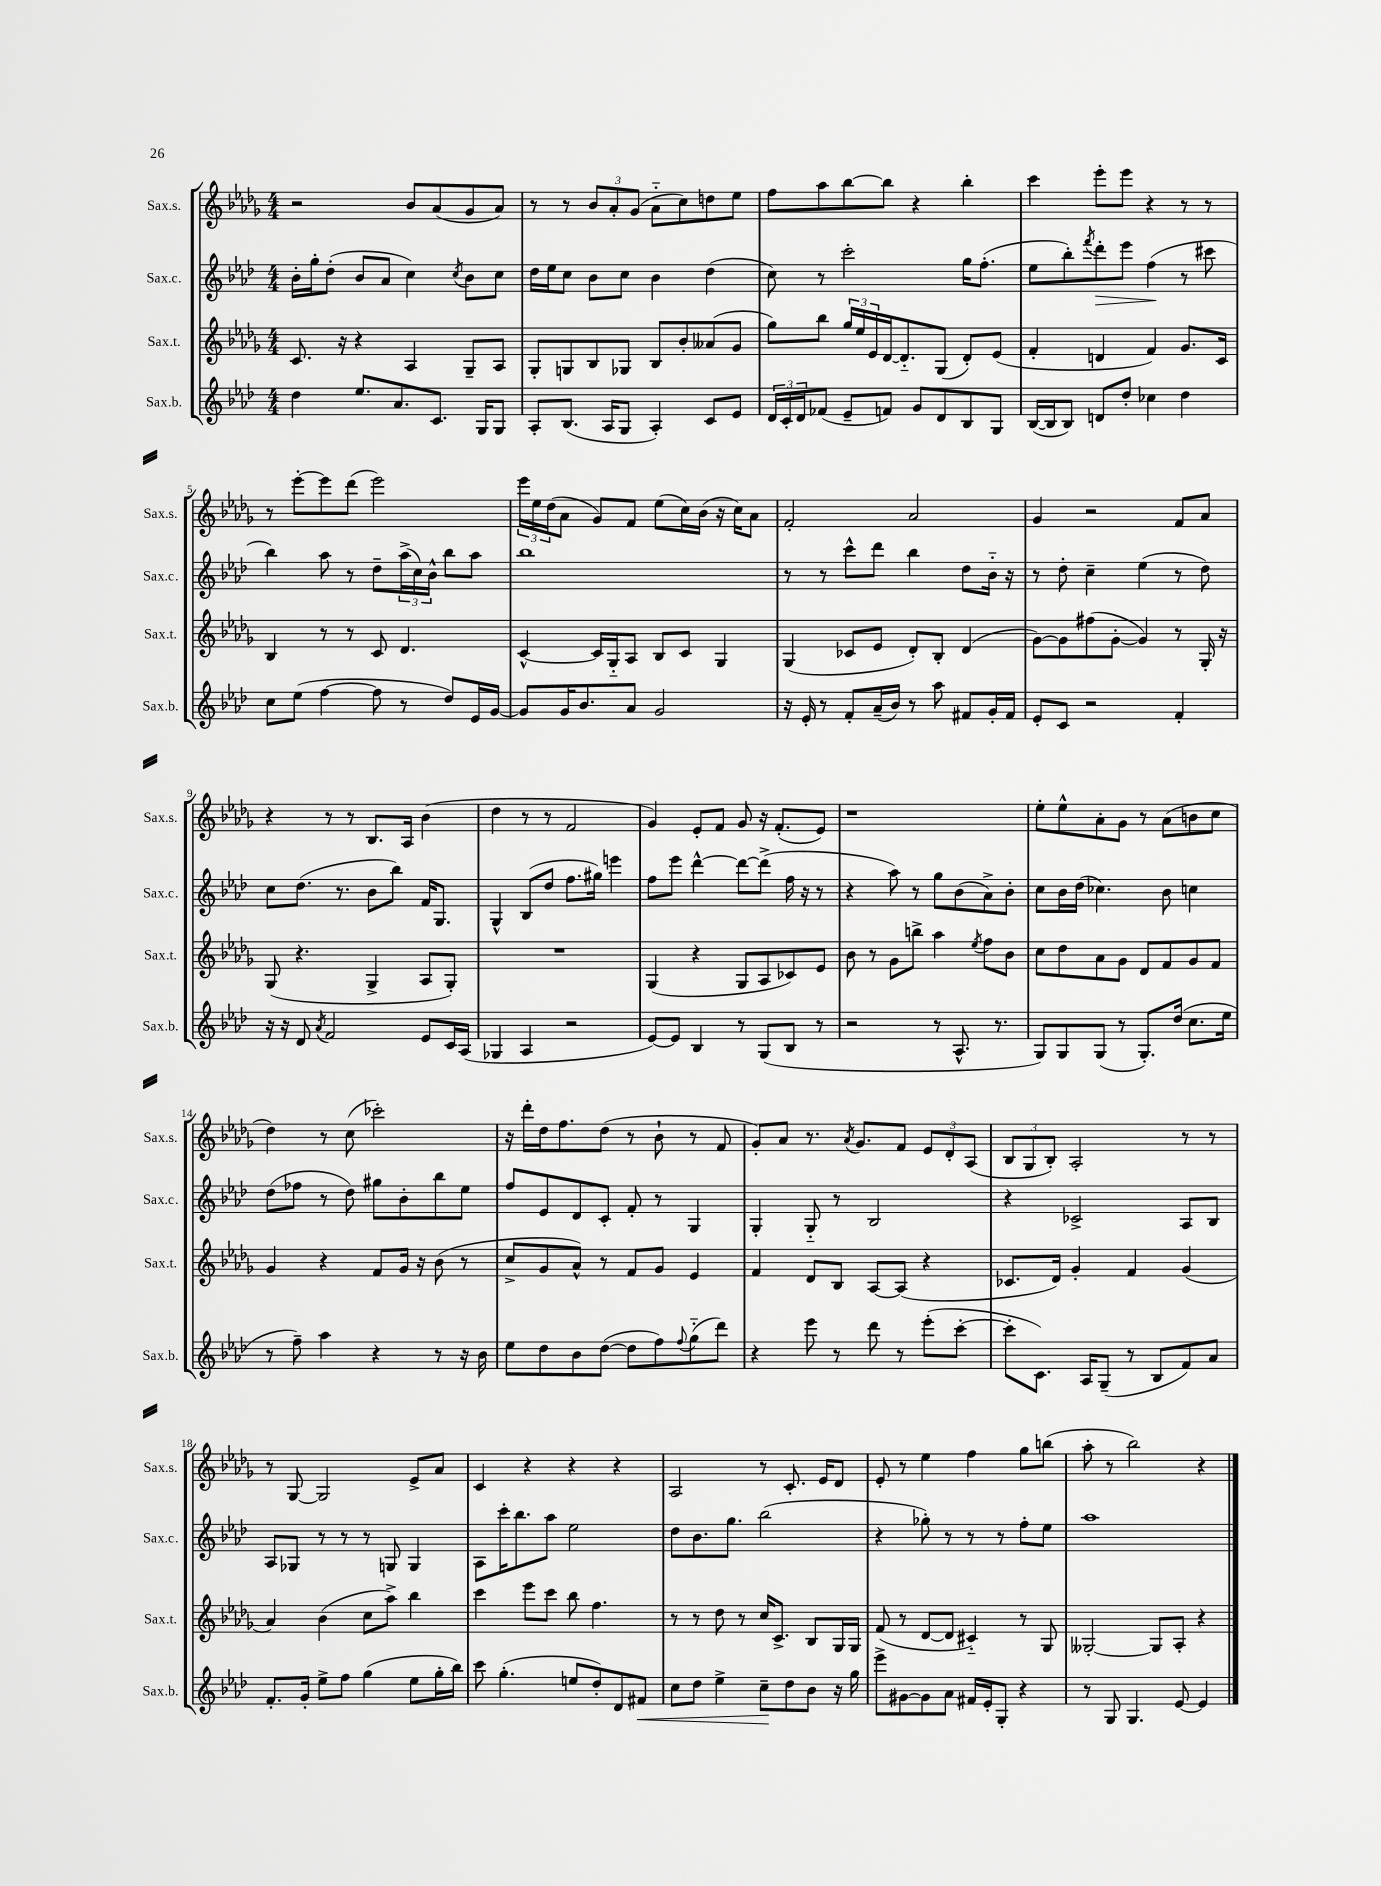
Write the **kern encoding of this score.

**kern	**dynam	**kern	**kern	**dynam	**kern
*part4	*part4	*part3	*part2	*part2	*part1
*staff4	*staff4	*staff3	*staff2	*staff2	*staff1
*I"Sax.b.	*	*I"Sax.t.	*I"Sax.c.	*	*I"Sax.s.
*I'Sax.b.	*	*I'Sax.t.	*I'Sax.c.	*	*I'Sax.s.
*clefG2	*	*clefG2	*clefG2	*	*clefG2
*k[b-e-a-d-]	*	*k[b-e-a-d-g-]	*k[b-e-a-d-]	*	*k[b-e-a-d-g-]
*M4/4	*	*M4/4	*M4/4	*	*M4/4
=1	=1	=1	=1	=1	=1
4dd-\	.	8.c/	16b-'\LL	.	2r
.	.	.	16gg'\J	.	.
.	.	.	(8dd-'\J	.	.
.	.	16r	.	.	.
8.ee-/L	.	4r	8b-/L	.	.
.	.	.	8a-/J	.	.
8.a-/	.	.	.	.	.
.	.	4A-/	4cc\)	.	8b-/L
8.c/J	.	.	.	.	(8a-/
.	.	.	8qcc/	.	.
.	.	8G-~/L	8b-\L	.	8g-/
16G/KL	.	.	.	.	.
8G/J	.	8A-/J	8cc\J	.	8a-/J)
=2	=2	=2	=2	=2	=2
8A-'/L	.	8G-'/L	16dd-\LL	.	8r
.	.	.	16ee-\J	.	.
(8.B-/J	.	8Gn/	8cc\J	.	8r
.	.	8B-/	8b-\L	.	12b-/L
16A-/KL	.	.	.	.	.
.	.	.	.	.	12a-'/
8G/J	.	8G-X/J	8cc\J	.	.
.	.	.	.	.	(12g-/J
4A-'/)	.	8B-/L	4b-\	.	8a-\L
.	.	8b-'/	.	.	8cc\)
8c/L	.	(8a--X/	(4dd-\	.	8ddn\
8e-/J	.	8g-/J	.	.	8ee-\J
=3	=3	=3	=3	=3	=3
24d-/LL	.	8gg-\L)	8cc\)	.	8ff\L
24c'/	.	.	.	.	.
24d-/J	.	.	.	.	.
(8f-X/J	.	8bb-\J	8r	.	8aa-\
8e-~/L	.	24gg-/LL	2ccc'\	.	[8bb-\
.	.	24ee-/	.	.	.
.	.	24e-/	.	.	.
8fn/J)	.	[16d-/J	.	.	8bb-\J]
.	.	8.d-/]	.	.	.
8g/L	.	.	.	.	4r
8d-/	.	(8G-/J	.	.	.
8B-/	.	8d-'/L)	16gg\KL	.	4bb-'\
.	.	.	(8.ff'\J	.	.
8G/J	.	(8e-/J	.	.	.
=4	=4	=4	=4	=4	=4
([16B-/LL	.	4f'/	8ee-\L	.	4ccc\
16B-/J]	.	.	.	.	.
8B-/J)	.	.	8bb-'\)	.	.
.	.	.	8qfff/	.	.
!	!	!	!	!LO:HP:b	!
8dn/L	.	4dn/	8ddd-'\	>	8eee-'\L
8dd-'/J	.	.	8eee-\J	.	8eee-\J
4cc-X\	.	4f/)	(4ff\	.	4r
4dd-\	.	8.g-/L	8r	]	8r
.	.	.	8ccc#X\	.	8r
.	.	16c/Jk	.	.	.
!!LO:LB:g=z
=5	=5	=5	=5	=5	=5
8cc\L	.	4B-/	4bb-\)	.	8r
(8ee-\J	.	.	.	.	[8eee-'\L
[4ff\	.	8r	8aa-\	.	8eee-\]
.	.	8r	8r	.	(8ddd-\J
8ff\]	.	8c/	8dd-~\L	.	2eee-\)
8r	.	4.d-/	(24aa-^\L	.	.
.	.	.	24cc\)	.	.
.	.	.	24b-^^\JJ	.	.
8dd-/L)	.	.	8bb-\L	.	.
16e-/L	.	.	8aa-\J	.	.
[16g/JJ	.	.	.	.	.
=6	=6	=6	=6	=6	=6
8g/L]	.	[4c^^/	1bb-	.	24eee-\LL
.	.	.	.	.	24ee-\
.	.	.	.	.	(24dd-\J
16g/K	.	.	.	.	8a-\J
8.b-/	.	.	.	.	.
.	.	16c/LL]	.	.	8g-/L)
.	.	16G-/J	.	.	.
8a-/J	.	8A-/J	.	.	8f/J
2g/	.	8B-/L	.	.	(8ee-\L
.	.	8c/J	.	.	16cc\L)
.	.	.	.	.	(16b-\JJ
.	.	4G-/	.	.	16r
.	.	.	.	.	16cc\KL)
.	.	.	.	.	8a-\J
=7	=7	=7	=7	=7	=7
16r	.	(4G-/	8r	.	2f'/
16e-'/	.	.	.	.	.
8r	.	.	8r	.	.
8f'/L	.	8c-X/L	8ccc^^\L	.	.
(16a-~/L	.	8e-/J	8ddd-\J	.	.
16b-/JJ)	.	.	.	.	.
8r	.	8d-'/L)	4bb-\	.	2a-/
8aa-\	.	8B-'/J	.	.	.
8f#X/L	.	(4d-/	8dd-\L	.	.
16g'/L	.	.	16b-\Jk	.	.
16f#/JJ	.	.	16r	.	.
=8	=8	=8	=8	=8	=8
8e-'/L	.	[8g-\L)	8r	.	4g-/
8c/J	.	8g-\]	8dd-'\	.	.
2r	.	(8ff#X\	4cc~\	.	2r
.	.	[8g-'\J	.	.	.
.	.	4g-/])	(4ee-\	.	.
4f'/	.	8r	8r	.	8f/L
.	.	16G-'/	8dd-\)	.	8a-/J
.	.	16r	.	.	.
!!LO:LB:g=z
=9	=9	=9	=9	=9	=9
16r	.	(8G-/	8cc\L	.	4r
16r	.	.	.	.	.
8d-/	.	4.r	(8.dd-\J	.	.
8qa-/	.	.	.	.	.
2f/	.	.	.	.	8r
.	.	.	8.r	.	.
.	.	.	.	.	8r
.	.	4G-^/	8b-\L	.	8.B-/L
.	.	.	8bb-\J)	.	.
.	.	.	.	.	16A-/Jk
8e-/L	.	8A-/L	16f/KL	.	(4b-\
.	.	.	8.G/J	.	.
16c/L	.	8G-'/J)	.	.	.
(16A-/JJ	.	.	.	.	.
=10	=10	=10	=10	=10	=10
4G-X/	.	1r	4G^^/	.	4dd-\
4A-/	.	.	(8B-/L	.	8r
.	.	.	8dd-/J	.	8r
2r	.	.	8.ff\L	.	2f/
.	.	.	16gg#X\Jk)	.	.
.	.	.	4eeen\	.	.
=11	=11	=11	=11	=11	=11
[8e-/L)	.	(4G-/	8ff\L	.	4g-/)
8e-/J]	.	.	8eee-\J	.	.
4B-/	.	4r	[4ddd-^^\	.	8e-'/L
.	.	.	.	.	8f/J
8r	.	8G-/L	8ddd-\L_	.	8g-/
(8G/L	.	8A-/	(8ddd-^\J]	.	16r
.	.	.	.	.	(8.f'/L
8B-/J	.	8c-X/)	16ff\	.	.
.	.	.	16r	.	.
8r	.	8e-/J	8r	.	8e-/J)
=12	=12	=12	=12	=12	=12
2r	.	8b-\	4r	.	1r
.	.	8r	.	.	.
.	.	8g-\L	8aa-\)	.	.
.	.	8bbn^\J	8r	.	.
8r	.	4aa-\	8gg\L	.	.
8.A-^^/	.	.	(8b-\	.	.
.	.	8qee-/	.	.	.
.	.	8ff\L	8a-^\)	.	.
8.r	.	.	.	.	.
.	.	8b-\J	8b-'\J	.	.
=13	=13	=13	=13	=13	=13
8G/L)	.	8cc\L	8cc\L	.	8ee-'\L
8G/	.	8dd-\	16b-\L	.	8ee-^^\
.	.	.	(16dd-\JJ	.	.
(8G/J	.	8a-\	4.cc-X\)	.	8a-'\
8r	.	8g-\J	.	.	8g-\J
8.G'/L)	.	8d-/L	.	.	8r
.	.	8f/	8b-\	.	(8a-\L
(16dd-/Jk	.	.	.	.	.
8.cc\L	.	8g-/	4ccn\	.	8bn\
.	.	8f/J	.	.	8cc\J
16ee-\Jk	.	.	.	.	.
!!LO:LB:g=z
=14	=14	=14	=14	=14	=14
8r	.	4g-/	(8dd-\L	.	4dd-\)
8ff~\)	.	.	8ff-X\J	.	.
4aa-\	.	4r	8r	.	8r
.	.	.	8dd-\)	.	(8cc\
4r	.	8f/L	8gg#X\L	.	2ccc-X'\)
.	.	16g-/Jk	8b-'\	.	.
.	.	16r	.	.	.
8r	.	(8b-\	8bb-\	.	.
16r	.	8r	8ee-\J	.	.
16b-\	.	.	.	.	.
=15	=15	=15	=15	=15	=15
8ee-\L	.	8cc^/L	8ff/L	.	16r
.	.	.	.	.	16ddd-'\LL
8dd-\	.	8g-/	8e-/	.	16dd-\J
.	.	.	.	.	8.ff\
8b-\	.	8a-^^/J)	8d-/	.	.
([8dd-\J	.	8r	8c'/J	.	(8dd-\J
8dd-\L]	.	8f/L	8f'/	.	8r
8ff\)	.	8g-/J	8r	.	8b-`\
8qqff/	.	.	.	.	.
(8gg\	.	4e-/	4G/	.	8r
8ddd-\J)	.	.	.	.	8f/
=16	=16	=16	=16	=16	=16
4r	.	4f/	4G'/	.	8g-'/L)
.	.	.	.	.	8a-/J
8eee-\	.	8d-/L	8G/	.	8.r
8r	.	8B-/J	8r	.	.
.	.	.	.	.	8qa-/
.	.	.	.	.	8.g-/L
8ddd-\	.	[8A-/L	2B-/	.	.
8r	.	(8A-/J]	.	.	8f/J
(8eee-'\L	.	4r	.	.	12e-/L
.	.	.	.	.	12d-'/
[8ccc'\J	.	.	.	.	.
.	.	.	.	.	(12A-/J
=17	=17	=17	=17	=17	=17
8ccc'\L]	.	8.c-X/L	4r	.	12B-/L
.	.	.	.	.	12G-/
8.c\J)	.	.	.	.	.
.	.	.	.	.	12B-'/J)
.	.	16d-/Jk)	.	.	.
.	.	4g-'/	2c-X^/	.	2A-'/
16A-/KL	.	.	.	.	.
(8G~/J	.	.	.	.	.
8r	.	4f/	.	.	.
8B-/L	.	.	.	.	.
8f/)	.	(4g-/	8A-/L	.	8r
8a-/J	.	.	8B-/J	.	8r
!!LO:LB:g=z
=18	=18	=18	=18	=18	=18
8.f'/L	.	4a-/)	8A-/L	.	8r
.	.	.	8G-X/J	.	[8G-/
16g'/Jk	.	.	.	.	.
8ee-^\L	.	(4b-\	8r	.	2G-/]
8ff\J	.	.	8r	.	.
(4gg\	.	8cc\L	8r	.	.
.	.	8aa-^\J)	8Gn/	.	.
8ee-\L	.	4bb-\	4G/	.	8e-^/L
16gg'\L	.	.	.	.	8a-/J
16bb-\JJ)	.	.	.	.	.
=19	=19	=19	=19	=19	=19
8ccc\	.	4ccc\	8A-\L	.	4c/
(4.gg'\	.	.	16ccc'\K	.	.
.	.	.	8.bb-\	.	.
.	.	8eee-\L	.	.	4r
.	.	8ccc\J	8aa-\J	.	.
8een/L	.	8bb-\	2ee-\	.	4r
8dd-'/)	.	4.ff\	.	.	.
8d-/	.	.	.	.	4r
!	!LO:HP:b	!	!	!	!
8f#X/J	<	.	.	.	.
=20	=20	=20	=20	=20	=20
8cc\L	.	8r	8dd-\L	.	2A-/
8dd-\J	.	8r	8.b-\	.	.
4ee-^\	.	8dd-\	.	.	.
.	.	.	8.gg\J	.	.
.	.	8r	.	.	.
8cc~\L	.	16cc/KL	(2bb-\	.	8r
.	.	8.c^/J	.	.	.
8dd-\	[	.	.	.	8.c'/
8b-\J	.	8B-/L	.	.	.
.	.	.	.	.	16e-/KL
16r	.	16G-/L	.	.	8d-/J
16gg\	.	16G-/JJ	.	.	.
=21	=21	=21	=21	=21	=21
8eee-^\L	.	(8f/	4r	.	8e-'/
[8g#X\	.	8r	.	.	8r
8g#\]	.	[8d-/L	8gg-X'\)	.	4ee-\
8a-\J	.	8d-/J]	8r	.	.
16f#X/LL	.	4c#X/)	8r	.	4ff\
16e-'/J	.	.	.	.	.
8G'/J	.	.	8r	.	.
4r	.	8r	8ff'\L	.	8gg-\L
.	.	8G-/	8ee-\J	.	(8bbn\J
=22	=22	=22	=22	=22	=22
8r	.	[2G--X'/	1aa-	.	8aa-'\
8G/	.	.	.	.	8r
4.G/	.	.	.	.	2bb-\)
.	.	8G--/L]	.	.	.
[8e-/	.	8A-'/J	.	.	.
4e-/]	.	4r	.	.	4r
==	==	==	==	==	==
*-	*-	*-	*-	*-	*-
